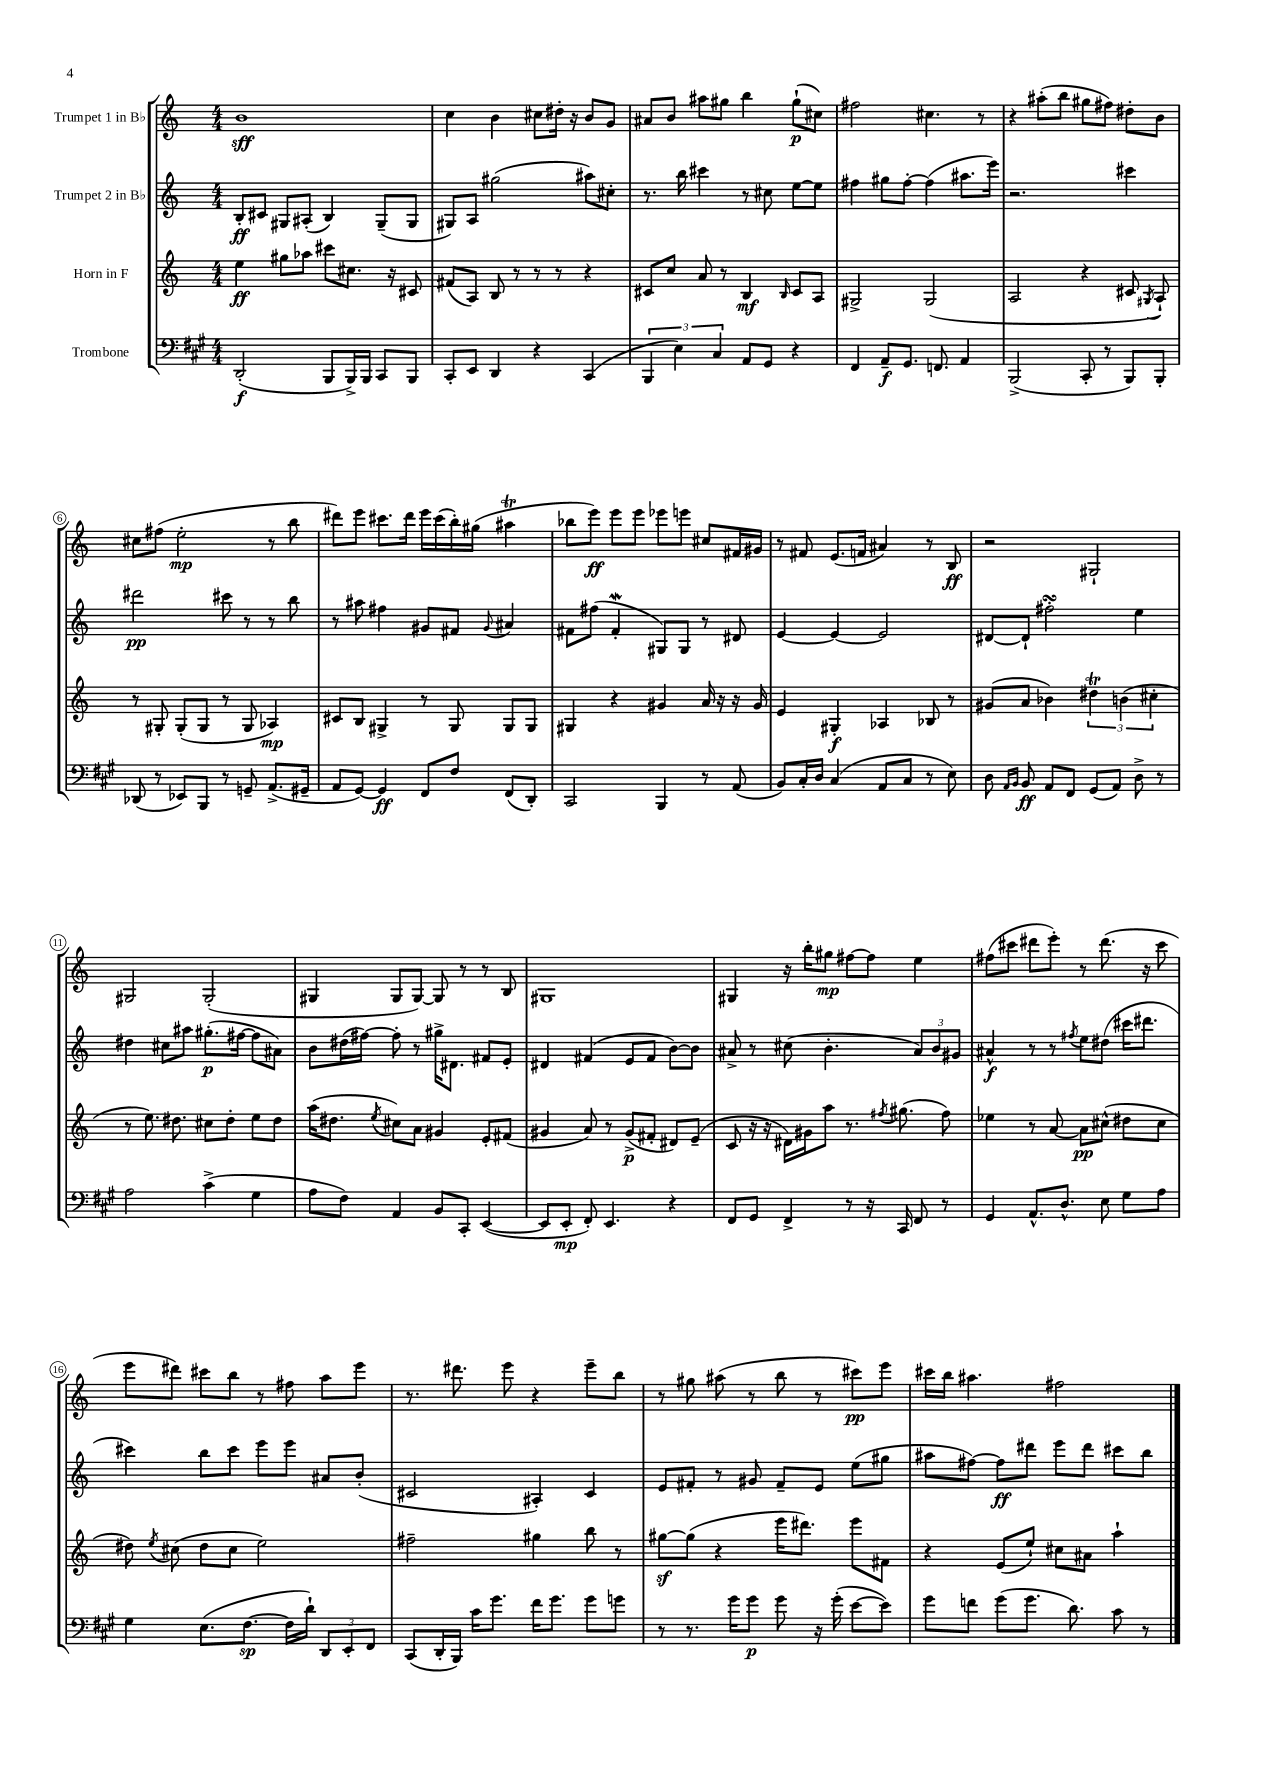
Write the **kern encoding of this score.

**kern	**kern	**kern	**kern
*staff4	*staff3	*staff2	*staff1
*clefF4	*clefG2	*clefG2	*clefG2
*k[f#c#g#]	*k[]	*k[]	*k[]
*M4/4	*M4/4	*M4/4	*M4/4
(2DD'	4ee	8B'	1b
.	.	8c#	.
.	8gg#	8G#	.
.	8aa-	(8A#'	.
8BBB	8ccc#	4B)	.
16BBB^)	8.cc#	.	.
16BBB	.	.	.
8CC#	.	(8G#~	.
.	16r	.	.
8BBB	8c#	8G#	.
=	=	=	=
8CC#'	(8f#	8G#)	4cc
8EE	8A)	8A	.
4DD	8B	(2gg#	4b
.	8r	.	.
4r	8r	.	8cc#
.	8r	.	16dd#'
.	.	.	16r
(4CC#	4r	8aa#)	8b
.	.	8cc#'	8g
=	=	=	=
6BBB	8c#	8.r	8a#
.	8cc	.	8b
6E)	.	.	.
.	.	16bb	.
.	8a	4ccc#	8aa#
6C#	.	.	.
.	8r	.	8gg#
8AA	4B	8r	4bb
8GG#	.	8cc#	.
.	16qqB	.	.
4r	8c#	[8ee	(8gg#`
.	8A	8ee]	8cc#)
=	=	=	=
4FF#	2G#^	4ff#	2ff#
8AA~	.	8gg#	.
8.GG#	.	[8ff#'	.
.	(2G#	(4ff#]	4.cc#
8.FF	.	.	.
4AA	.	8.aa#	.
.	.	.	8r
.	.	16eee)	.
=	=	=	=
(2BBB^	2A	2.r	4r
.	.	.	(8aa#'
.	.	.	8bb
8CC#'	4r	.	8gg#
8r	.	.	8ff#)
8BBB)	8c#	4ccc#	8dd#'
.	8qG#	.	.
8BBB'	8A`)	.	8b
=	=	=	=
(8DD-	8r	2ddd#	8cc#
8r	8G#'	.	(8ff#
8EE-)	(8G#'	.	2ee'
8BBB	8G#	.	.
8r	8r	8ccc#	.
8GG~	8G#	8r	.
(8.AA^	4A-)	8r	8r
.	.	8bb	8bb
16GG#~	.	.	.
=	=	=	=
8AA	8c#	8r	8ddd#)
[8GG#)	8B	8aa#	8eee
4GG#]	4G#^	4ff#	8.ccc#
.	.	.	16ddd#
8FF#	8r	8g#	16eee
.	.	.	(16ccc#
8F#	8G#	8f#	16bb')
.	.	.	(16gg#
.	.	8qqg#	.
(8FF#	8G#	4a#	4aa#
8DD')	8G#	.	.
=	=	=	=
2CC#	4G#	8f#	8bb-
.	.	(8ff#	8eee)
.	4r	4f#'	8eee
.	.	.	8eee
4BBB	4g#	8G#)	8eee-
.	.	8G#	8eee
8r	16a	8r	8cc#
.	16r	.	.
(8AA	16r	8d#	16f#
.	16g#	.	16g#
=	=	=	=
8BB)	4e	[4e	8r
16C#'	.	.	8f#
16D	.	.	.
(4C#	4G#'	4e_	(8.e
.	.	.	16f
8AA	4A-	2e]	4a#)
8C#	.	.	.
8r	8B-	.	8r
8E)	8r	.	8B
=	=	=	=
8D	(8g#	[8d#	2r
16qqAA	.	.	.
16qqBB	.	.	.
8BB	8a	8d#`]	.
8AA	4b-)	2ff#'	.
8FF#	.	.	.
(8GG#	6dd#	.	2G#`
8AA)	.	.	.
.	(6b	.	.
8D^	.	4ee	.
.	6cc#'	.	.
8r	.	.	.
=	=	=	=
2A	8r	4dd#	2G#
.	8.ee)	.	.
.	.	8cc#	.
.	8.dd#	.	.
.	.	8aa#	.
(4c#^	8cc#	(8.gg#'	(2G#'
.	8dd#'	.	.
.	.	[16ff#	.
4G#	8ee	8ff#]	.
.	8dd#	8a#)	.
=	=	=	=
8A	(16aa	8b	4G#
.	8.dd#	.	.
8F#)	.	(16dd#	.
.	.	[16ff#)	.
.	8qee	.	.
4AA	8cc#)	8ff#']	8G#
.	8a	8r	[8G#)
8BB	4g#	16gg#^	8G#]
.	.	8.d#	.
8CC#'	.	.	8r
([4EE	8e'	8f#	8r
.	(8f#	8e'	8B
=	=	=	=
8EE]	4g#	4d#	1G#
8EE'	.	.	.
8FF#')	8a)	(4f#	.
4.EE	8r	.	.
.	(8g#^	8e	.
.	8f#'	8f#	.
4r	8d#)	[8b)	.
.	(8e~	8b]	.
=	=	=	=
8FF#	8c	8a#^	4G#
8GG#	16r	8r	.
.	16r	.	.
4FF#^	16d#)	(8cc#	16r
.	16g#	.	16bb'
.	8aa	4.b'	8gg#
8r	8.r	.	[8ff#
16r	.	.	8ff#]
.	8qff#	.	.
16CC#	(8.gg#	.	.
8FF#	.	12a#)	4ee
.	.	12b	.
8r	8ff#)	.	.
.	.	12g#	.
=	=	=	=
4GG#	4ee-	4a#^^	(8ff#
.	.	.	8ccc#
8.AA^^	8r	8r	8ddd#
.	[8a	8r	8eee')
8.D^^	.	.	.
.	.	8qff#	.
.	8a]	8ee	8r
8E	(8cc#^^	(8dd#	(8.ddd#
8G#	8dd#	16ccc#	.
.	.	8.ddd#	16r
8A	8cc#	.	8ccc#
=	=	=	=
4G#	8dd#)	4ccc#)	8eee
.	8qee	.	.
.	(8cc#	.	8ddd#)
(8.E	8dd#	8bb	8ccc#
.	8cc#	8ccc#	8bb
[8.F#	.	.	.
.	2ee)	8eee	8r
16F#]	.	8eee	8ff#
16d`)	.	.	.
12DD	.	8a#	8aa
12EE'	.	.	.
.	.	(8b'	8eee
12FF#	.	.	.
=	=	=	=
(8CC#	2ff#~	2c#	8.r
16DD'	.	.	.
16BBB)	.	.	8.ddd#
16c#	.	.	.
8.g#	.	.	.
.	.	.	8eee
16f#	4gg#	4A#')	4r
8.g#	.	.	.
8g#	8bb	4c#	8eee~
8g	8r	.	8bb
=	=	=	=
8r	[8gg#	8e	8r
8.r	(8gg#]	8f#'	8gg#
.	4r	8r	(8aa#
16g#	.	.	.
8g#	.	8g#	8r
8g#	16eee	8f#~	8bb
.	8.ddd#)	.	.
16r	.	8e	8r
(16g#'	.	.	.
[8e	8eee	(8ee	8ccc#)
8e])	8f#	8gg#	8eee
=	=	=	=
8g#	4r	8aa#	16ccc#
.	.	.	16bb
8f	.	[8ff#)	4.aa#
(8g#	(8e	8ff#]	.
8.g#	8ee`)	8ddd#	.
.	8cc#	8eee	2ff#
8.d)	.	.	.
.	8a#	8ddd#	.
8c#	4aa`	8ccc#	.
8r	.	8bb	.
==	==	==	==
*-	*-	*-	*-
